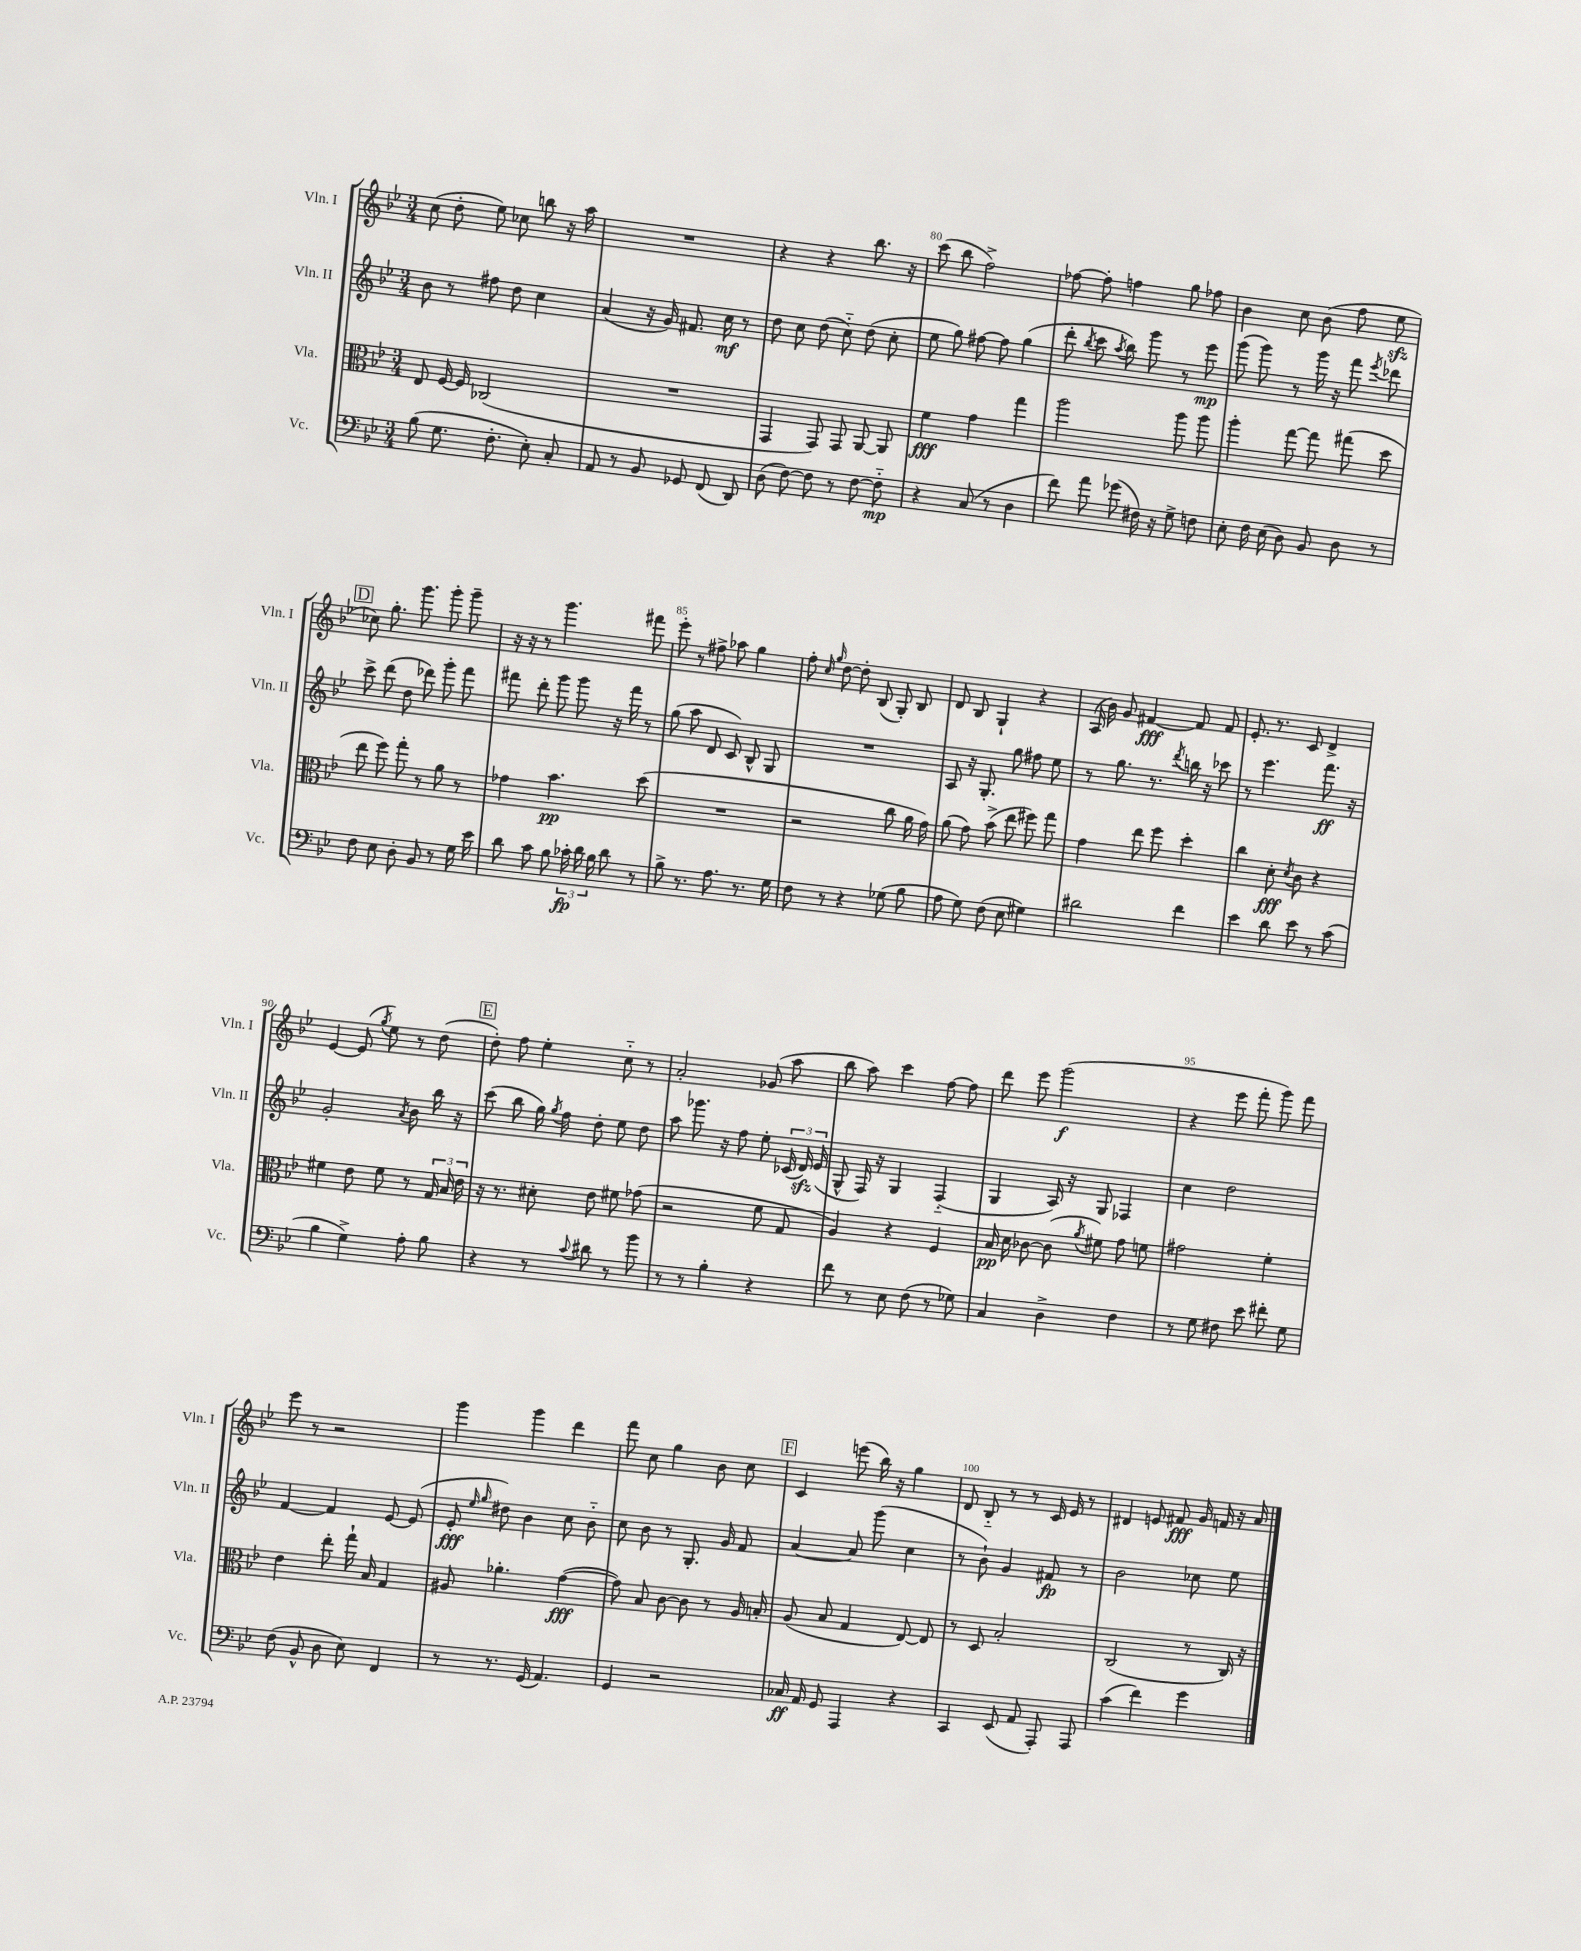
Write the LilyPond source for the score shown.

<<
\new StaffGroup <<
\new Staff = "s0" \with { instrumentName = "Vln. I" shortInstrumentName = "Vln. I" } {
    \clef treble \key bes \major \numericTimeSignature \time 3/4
    \autoBeamOff c''8( d''8-. ees''8) ces''8 b''8 r16 a''16 |
    R2. |
    r4 r4 bes''8. r16 |
    c'''8( bes''8 f''2->) |
    fes''8~ fes''8-. f''4 g''8 fes''8 |
    bes'4 c''8 bes'8( f''8 ees''8\sfz |
    \mark \markup { \box "D" } ces''8) g''8.-. g'''8. g'''8-. g'''8-- |
    r16 r16 r8 g'''4. fis'''8 |
    ees'''8-. r8 fis''8-> aes''8 g''4 |
    f''8-. \grace { c''16 g''16 } d''8~ d''8-. bes8( g8-.) bes8 |
    d'8 bes8 g4-! r4 |
    a16( bes'16) g'8 fis'4~\fff fis'8 fis'8 |
    ees'8.-. r8. c'8 d'4-> |
    ees'4~ ees'8( \acciaccatura { g''8 } ees''8) r8 d''8( |
    \mark \markup { \box "E" } d''8-.) f''8 ees''4-. c''8-_ r8 |
    a'2-. ges'8( a''8 |
    bes''8 a''8) c'''4 f''8~ f''8 |
    d'''8 ees'''8 g'''2\f( |
    r4 ees'''8 f'''8-. g'''8) f'''8 |
    ees'''8 r8 r2 |
    g'''4 g'''4 d'''4 |
    f'''8 c''8 g''4 bes'8 c''8 |
    \mark \markup { \box "F" } c'4 e'''8( bes''16) r16 g''4 |
    d'8 bes8-_ r8 r8 c'16 ees'16 r8 |
    dis'4 e'8 fis'8\fff g'16 f'16 r16 a'16 \bar "|." |
}
\new Staff = "s1" \with { instrumentName = "Vln. II" shortInstrumentName = "Vln. II" } {
    \clef treble \key bes \major \numericTimeSignature \time 3/4
    \autoBeamOff bes'8 r8 fis''8 d''8 c''4 |
    a'4( r16 g'16) fis'8. c''16\mf r8 |
    d''8 c''8 d''8( c''8-_) d''8( c''8-. |
    ees''8 g''8) fis''8~ fis''8 g''4( |
    d'''8-. \acciaccatura { bes''8 } c'''8 \acciaccatura { a''8 } bes''8) g'''8 r8 ees'''8\mp |
    g'''8( g'''8) r8 g'''16 r16 f'''8 \acciaccatura { ees'''8 } des'''8 |
    \mark \markup { \box "D" } c'''8-> d'''8( d''8 des'''8) g'''8-. f'''8 |
    fis'''8 d'''8-. g'''8 g'''8 r16 fis'''16 r8 |
    g''8( a''8 d'8 c'8) bes8-^ g8 |
    R2. |
    a8 r16 g8.-. g''8 fis''8 ees''8 |
    r8 g''8. r8. \acciaccatura { d'''8 } b''16 r16 ces'''8 |
    r8 ees'''4. f'''8.\ff r16 |
    g'2-. \acciaccatura { a'8 } bes'8 bes''16 r16 |
    \mark \markup { \box "E" } c'''8( bes''8 g''16) \acciaccatura { g''8 } f''16 d''8-. ees''8 d''8 |
    a''8 ges'''8. r16 f''8 ees''8-. \tuplet 3/2 { ces'16( d'16\sfz) ees'16( } |
    g8-^ f16) r16 g4 f4-_( |
    g4 a16) r16 g8 fes4 |
    c''4 d''2 |
    f'4~ f'4 ees'8~ ees'8( |
    ees'8-.\fff \grace { ees''16 g''16 } dis''8) bes'4 c''8 bes'8-_ |
    c''8 bes'8 r8 g8.-. g'16 f'8 |
    \mark \markup { \box "F" } a'4~ a'8 g'''8( c''4 |
    r8 bes'8-!) g'4 fis'8\fp r8 |
    bes'2 ces''8 ees''8 \bar "|." |
}
\new Staff = "s2" \with { instrumentName = "Vla." shortInstrumentName = "Vla." } {
    \clef alto \key bes \major \numericTimeSignature \time 3/4
    \autoBeamOff ees8 f16~ f16 ces2( |
    R2. |
    g,4 g,8) g,8 a,8~ a,8 |
    f'4\fff g'4 g''4 |
    a''2 a''8 a''8 |
    a''4-. g''8~ g''8 gis''8( d''8 |
    \mark \markup { \box "D" } ees''8 f''8) g''8-. r8 a'8 r8 |
    ges'4 bes'4.\pp d''8( |
    R2. |
    r2 c''8 a'16 g'16) |
    a'8( g'8) bes'8->( ees''8 fis''8) g''8 |
    g'4 ees''8 f''8 d''4-. |
    c''4 d'8-.\fff \acciaccatura { d'8 } c'8 r4 |
    fis'4 ees'8 fis'8 r8 \tuplet 3/2 { g16 bes16 ees'16 } |
    \mark \markup { \box "E" } r16 r8. dis'8-. ees'8 fis'8 ges'8( |
    r2 f'8 g8 |
    a4) r4 f4 |
    bes16\pp d'16 ces'8~ ces'8( \acciaccatura { a'8 } fis'8) g'8 f'8 |
    gis'2 f'4-. |
    ees'4 ees''8-. g''16-! bes16 g4 |
    ais8 aes'4.-. g'4~\fff( |
    g'8) bes8 c'8~ c'8 r8 a16 b16-. |
    \mark \markup { \box "F" } a8( bes8 g4 ees8~) ees8 |
    r8 d8 bes2-. |
    c2( r8 c16) r16 \bar "|." |
}
\new Staff = "s3" \with { instrumentName = "Vc." shortInstrumentName = "Vc." } {
    \clef bass \key bes \major \numericTimeSignature \time 3/4
    \autoBeamOff bes8( g8. f8.-. ees8-.) c8-. |
    a,8 r8 bes,8 ges,8 f,8( d,8) |
    d8( f8~) f8 r8 f8~ f8-_\mp |
    r4 c8( r8 d4 |
    f'8) a'8 ges'8( fis16) r16 g8-> f8 |
    ees8-. f16 ees16( d8) bes,8 d8 r8 |
    \mark \markup { \box "D" } f8 ees8 d8-. bes,8 r8 g16 ees'16 |
    d'8 c'8 bes8 \tuplet 3/2 { ces'16-.\fp d'16 bes16 } d'8 r8 |
    bes8-> r8. a8. r8. g16 |
    f8 r8 r4 ges8( bes8 |
    a8 g8) f8( ees8 gis4) |
    dis'2 f'4 |
    ees'4 d'8 ees'8 r8 c'8( |
    bes4 g4->) a8-. bes8 |
    \mark \markup { \box "E" } r4 r8 \appoggiatura { c'8 } dis'8 r8 bes'8 |
    r8 r8 bes4-. r4 |
    f'8 r8 ees8 f8( r8 ges8) |
    c4 d4-> f4 |
    r8 g8 fis8 ees'8 fis'8-. g8 |
    f8( bes,8-^ d8 ees8) f,4 |
    r8 r8. g,16( a,4.) |
    g,4 r2 |
    \mark \markup { \box "F" } ces16\ff a,16 g,8 a,,4 r4 |
    c,4 ees,8( a,8 a,,8-.) a,,8 |
    c'4( f'4) g'4 \bar "|." |
}
>>
>>
\layout { \context { \Score currentBarNumber = #77 \override BarNumber.break-visibility = ##(#f #t #t) barNumberVisibility = #(every-nth-bar-number-visible 5) } }
